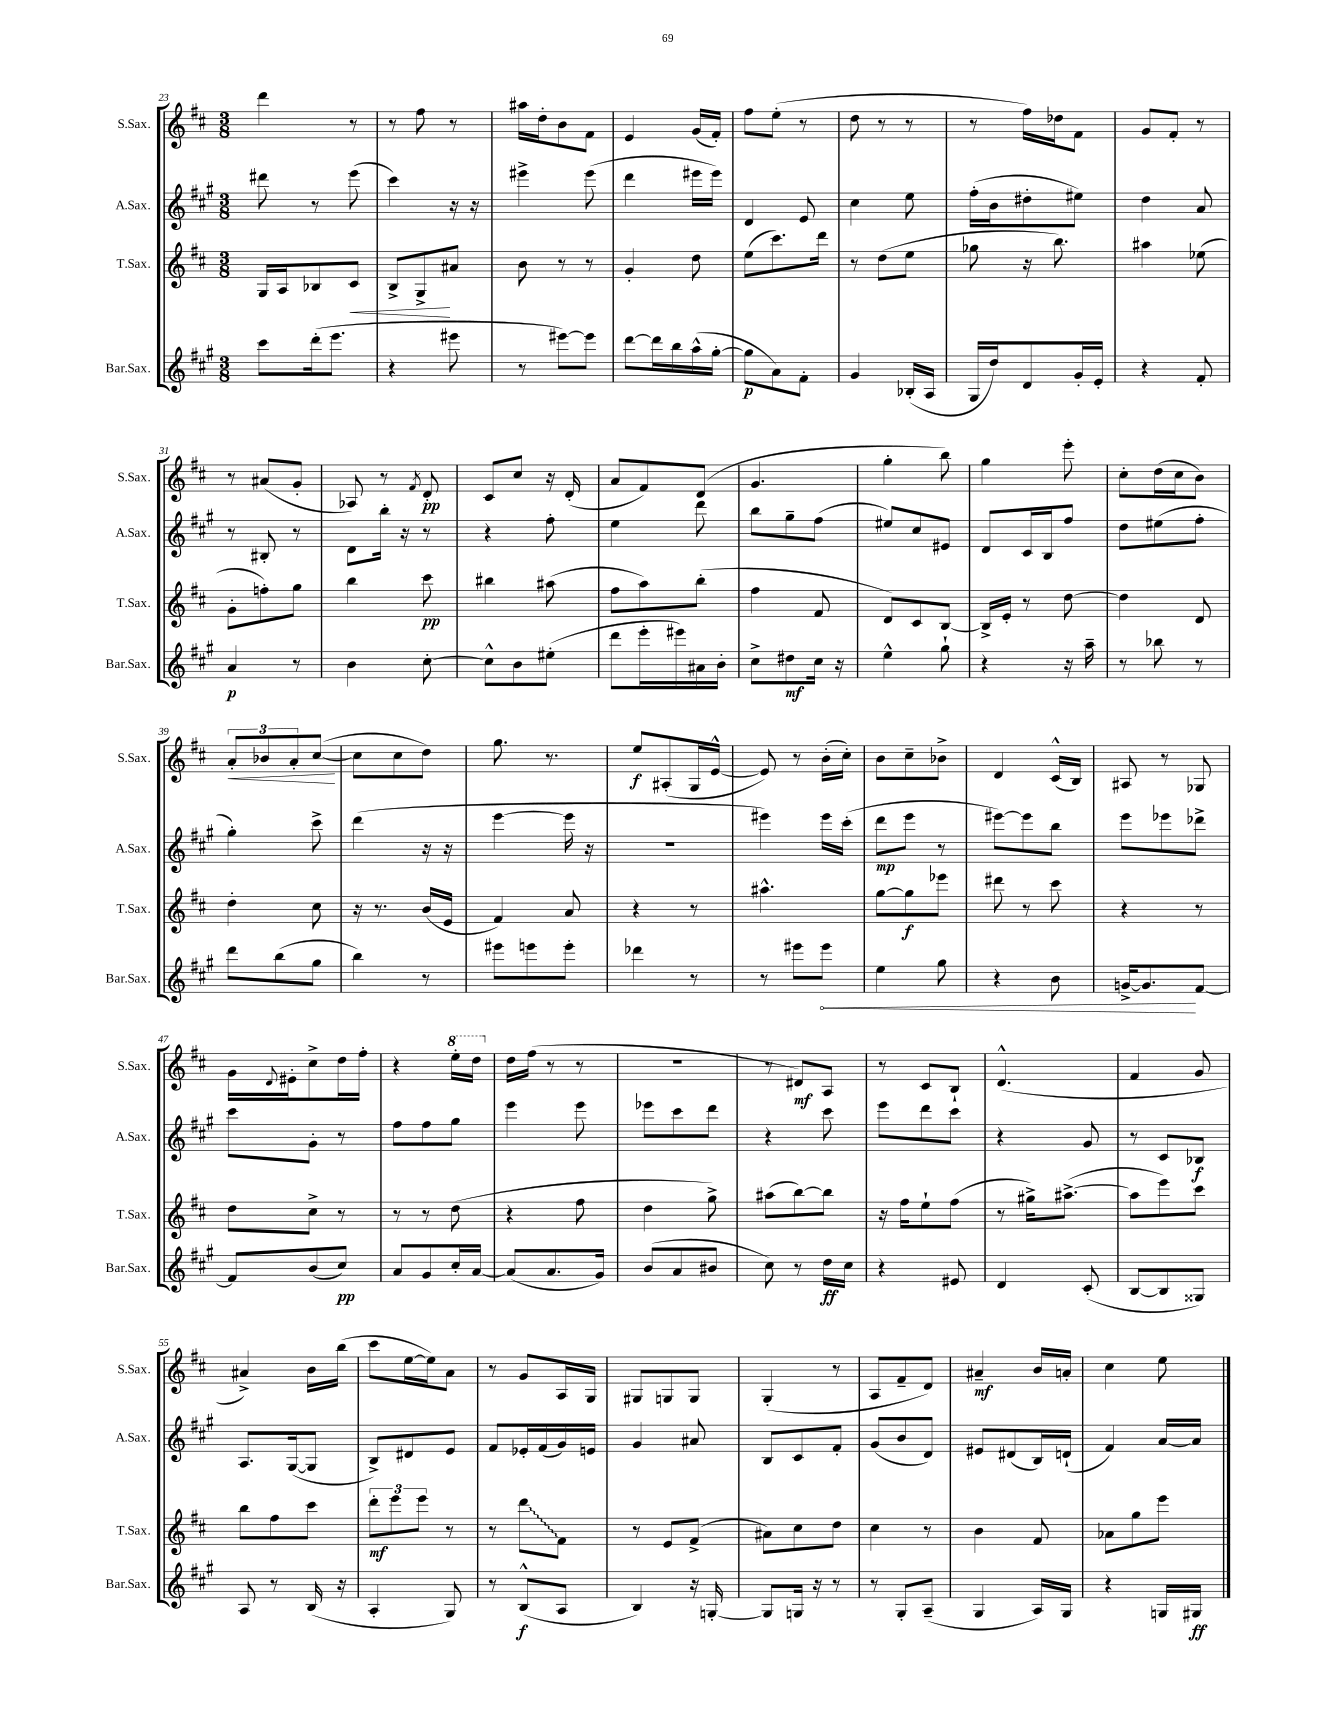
<<
\new StaffGroup <<
\new Staff = "s0" \with { instrumentName = "S.Sax." shortInstrumentName = "S.Sax." } {
    \clef treble \key d \major \numericTimeSignature \time 3/8
    d'''4 r8 |
    r8 fis''8 r8 |
    ais''16 d''16-. b'8 fis'8 |
    e'4 g'16( fis'16-.) |
    fis''8 e''8-.( r8 |
    d''8 r8 r8 |
    r8 fis''16) des''16 fis'8 |
    g'8 fis'8-. r8 |
    r8 ais'8( g'8-. |
    aes8) r8 \acciaccatura { fis'8 } d'8-.\pp |
    cis'8 cis''8 r16 d'16-.( |
    a'8 fis'8) d'8( |
    g'4. |
    g''4-. b''8) |
    g''4 e'''8-. |
    cis''8-. d''16( cis''16 b'8) |
    \tuplet 3/2 { a'8-.\< bes'8 a'8-. } cis''8~\!( |
    cis''8 cis''8 d''8) |
    g''8. r8. |
    e''8\f ais8-.( g16 e'16~-^ |
    e'8) r8 b'16-.( cis''16-.) |
    b'8 cis''8-- bes'8-> |
    d'4 cis'16-^( b16) |
    ais8 r8 ges8 |
    g'16 \appoggiatura { d'8 } eis'16-. cis''8-> d''16 fis''16-. |
    r4 \ottava #1 e'''16-. d'''16 \ottava #0 |
    d''16 fis''16( r8 r8 |
    R4. |
    r8 dis'8\mf) a8 |
    r8 cis'8 b8-! |
    d'4.-^( |
    fis'4 g'8 |
    ais'4->) b'16 b''16( |
    cis'''8 e''16~ e''16) a'8 |
    r8 g'8 a16 g16 |
    gis8 g8 g8 |
    g4-.( r8 |
    a8 fis'8-- d'8) |
    ais'4--\mf b'16 a'16-. |
    cis''4 e''8 \bar "|." |
}
\new Staff = "s1" \with { instrumentName = "A.Sax." shortInstrumentName = "A.Sax." } {
    \clef treble \key a \major \numericTimeSignature \time 3/8
    dis'''8 r8 e'''8( |
    cis'''4) r16 r16 |
    eis'''4-> eis'''8( |
    d'''4 eis'''16 eis'''16) |
    d'4 e'8 |
    cis''4 e''8 |
    fis''16-.( b'16 dis''8-. eis''8) |
    d''4 a'8 |
    r8 bis8-. r8 |
    d'8 b''16-. r16 r8 |
    r4 fis''8-. |
    e''4 d'''8 |
    b''8 gis''8-- fis''8( |
    eis''8) cis''8 eis'8 |
    d'8 cis'16 b16 fis''8 |
    d''8 eis''8( fis''8-. |
    gis''4-.) cis'''8-> |
    d'''4( r16 r16 |
    e'''4~ e'''16 r16 |
    R4. |
    eis'''4) eis'''16 cis'''16-.( |
    d'''8\mp e'''8 r8 |
    eis'''8~) eis'''8 b''8 |
    e'''8 ees'''8 des'''8-> |
    cis'''8 gis'8-. r8 |
    fis''8 fis''8 gis''8 |
    e'''4 e'''8 |
    ees'''8 cis'''8 d'''8 |
    r4 cis'''8 |
    e'''8 d'''8 cis'''8 |
    r4 gis'8 |
    r8 cis'8 bes8\f |
    a8. gis16~( gis8 |
    b8->) dis'8 e'8 |
    fis'8 ees'16-. fis'16( gis'16) e'16 |
    gis'4 ais'8 |
    b8 cis'8 fis'8-. |
    gis'8( b'8 d'8) |
    eis'8 dis'8( b16) d'16-!( |
    fis'4) a'16~ a'16 \bar "|." |
}
\new Staff = "s2" \with { instrumentName = "T.Sax." shortInstrumentName = "T.Sax." } {
    \clef treble \key d \major \numericTimeSignature \time 3/8
    g16 a16 bes8 cis'8\< |
    b8-> g8->\! ais'8 |
    b'8 r8 r8 |
    g'4-. d''8 |
    e''8( cis'''8.) d'''16 |
    r8 d''8( e''8 |
    ges''8 r16 b''8.) |
    ais''4 ees''8( |
    g'8-. f''8-.) g''8 |
    b''4 cis'''8\pp |
    bis''4 ais''8( |
    fis''8 a''8) b''8-.( |
    fis''4 fis'8 |
    d'8) cis'8 b8~ |
    b16-> e'16-. r8 d''8~ |
    d''4 d'8 |
    d''4-. cis''8 |
    r16 r8. b'16( e'16 |
    fis'4) a'8 |
    r4 r8 |
    ais''4.-^ |
    g''8~ g''8\f ees'''8 |
    dis'''8 r8 cis'''8 |
    r4 r8 |
    d''8 cis''8-> r8 |
    r8 r8 d''8( |
    r4 fis''8 |
    d''4 g''8->) |
    ais''8( b''8~) b''8 |
    r16 fis''16 e''8-! fis''8( |
    r8 gis''16->) ais''8.~->( |
    ais''8 e'''8) cis'''8 |
    b''8 fis''8 cis'''8 |
    \tuplet 3/2 { d'''8-.\mf e'''8 e'''8 } r8 |
    r8 \once \override Glissando.style = #'zigzag d'''8\glissando fis'8 |
    r8 e'8 fis'8->( |
    ais'8) cis''8 d''8 |
    cis''4 r8 |
    b'4 fis'8 |
    aes'8 g''8 e'''8 \bar "|." |
}
\new Staff = "s3" \with { instrumentName = "Bar.Sax." shortInstrumentName = "Bar.Sax." } {
    \clef treble \key a \major \numericTimeSignature \time 3/8
    cis'''8 d'''16-.( e'''8. |
    r4 eis'''8 |
    r8 eis'''8~) eis'''8 |
    d'''8~ d'''16 b''16 a''16-^( gis''16~-. |
    gis''8\p a'8) fis'8-. |
    gis'4 bes16-.( a16 |
    gis16 d''16) d'8 gis'16-. e'16-. |
    r4 fis'8-. |
    a'4\p r8 |
    b'4 cis''8~-. |
    cis''8-^ b'8 eis''8-.( |
    d'''8 e'''16-. eis'''16) ais'16 b'16-. |
    cis''8-> dis''8\mf cis''16 r16 |
    e''4-^ gis''8-! |
    r4 r16 a''16-- |
    r8 bes''8 r8 |
    d'''8 b''8( gis''8 |
    b''4) r8 |
    eis'''8 e'''8 e'''8-. |
    des'''4 r8 |
    r8 eis'''8 \once \override Hairpin.circled-tip = ##t eis'''8\< |
    e''4 gis''8 |
    r4 b'8 |
    g'16~-> g'8.\! fis'8~ |
    fis'8 b'8( cis''8\pp) |
    a'8 gis'8 cis''16-. a'16~ |
    a'8( a'8. gis'16) |
    b'8( a'8 bis'8 |
    cis''8) r8 d''16\ff cis''16 |
    r4 eis'8 |
    d'4 cis'8-.( |
    b8~ b8 gisis8) |
    a8 r8 b16( r16 |
    a4-. gis8) |
    r8 b8-^\f( a8 |
    b4) r16 g16~-. |
    g8 g16 r16 r8 |
    r8 gis8-. a8--( |
    gis4 a16) gis16 |
    r4 g16 gis16\ff \bar "|." |
}
>>
>>
\layout { \context { \Score currentBarNumber = #23 } }
